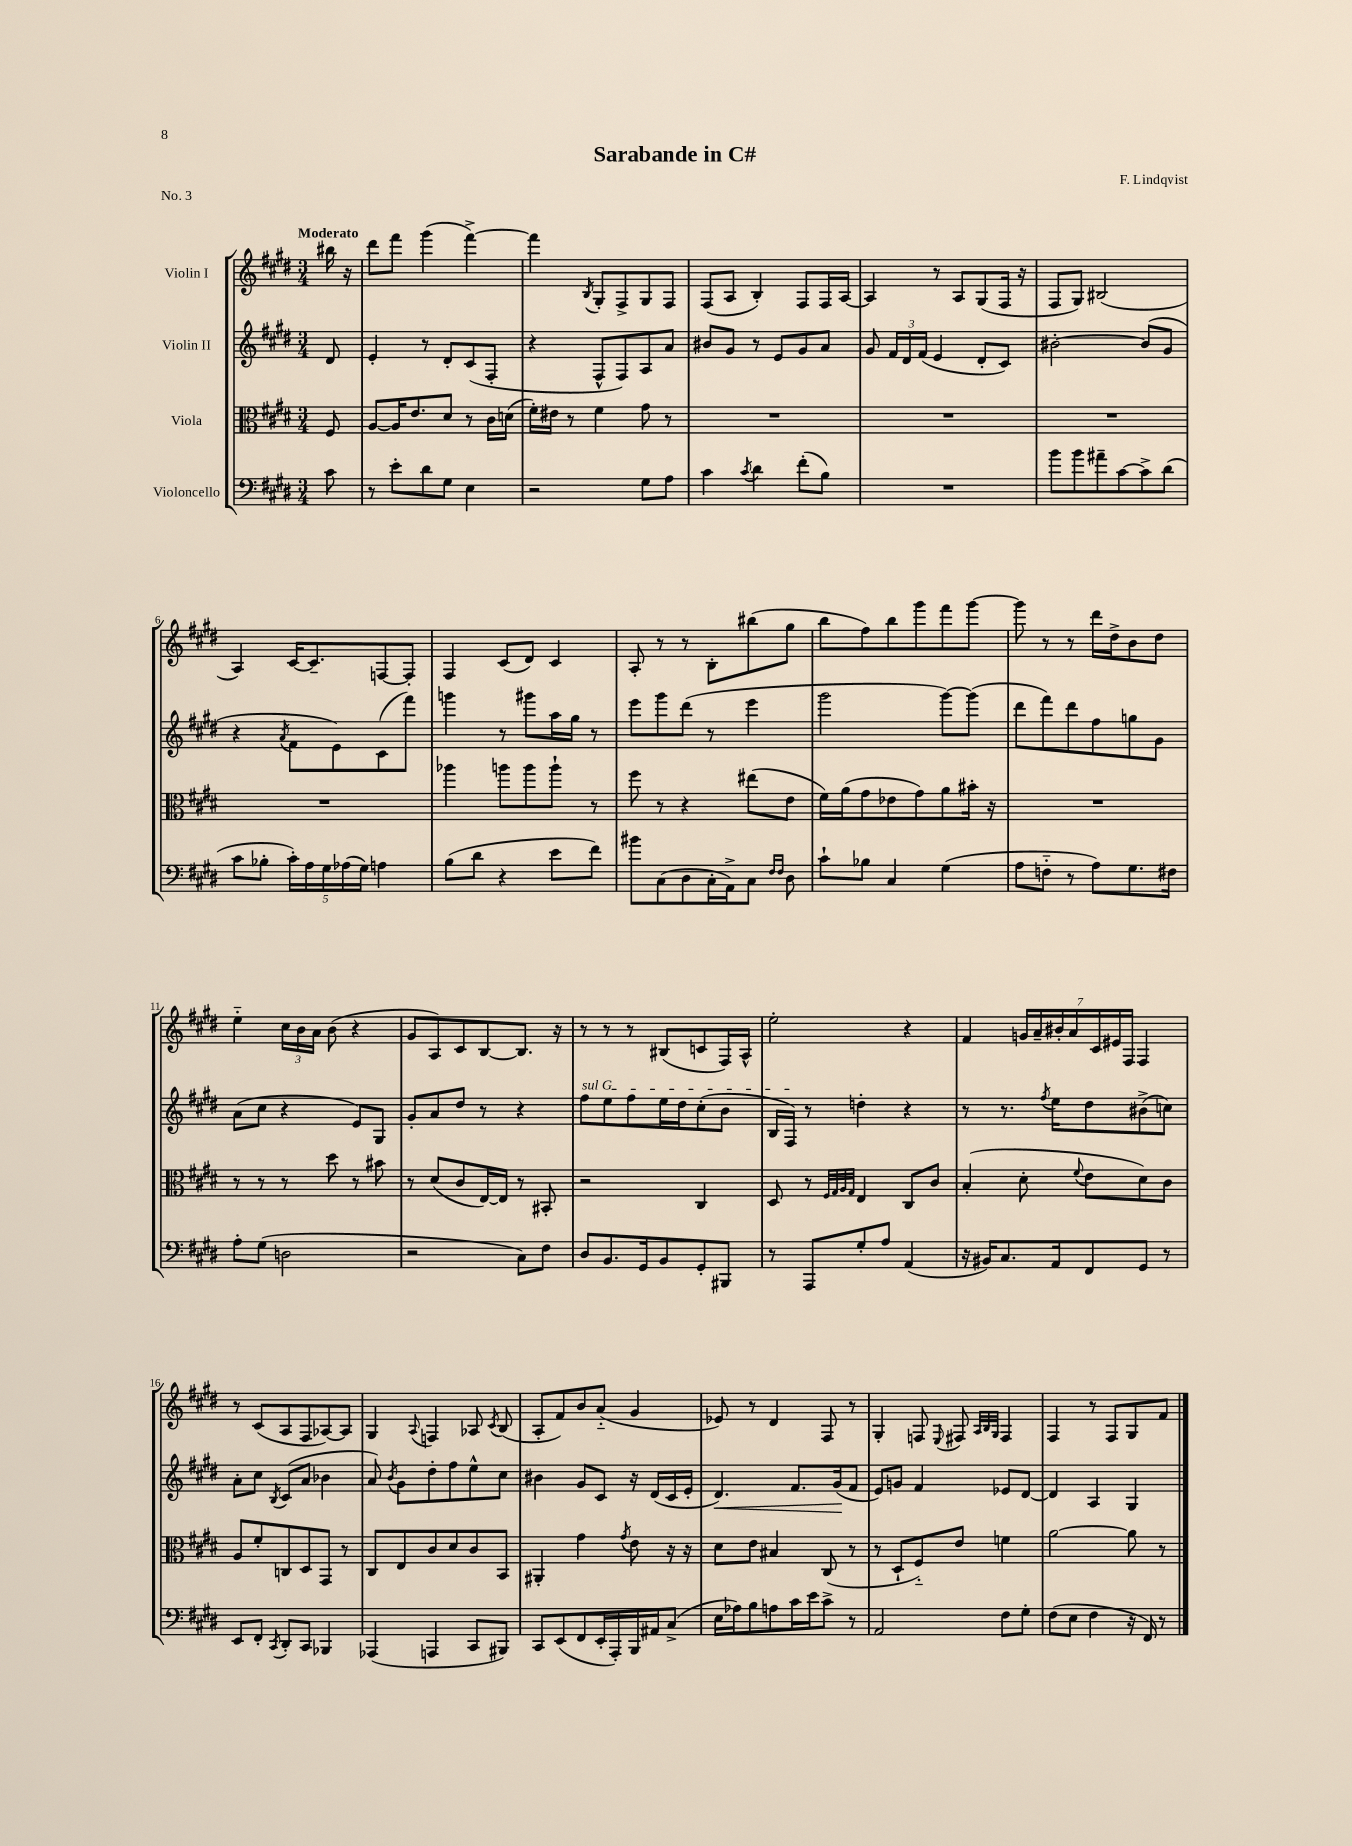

**kern	**kern	**kern	**dynam	**kern
*part4	*part3	*part2	*part2	*part1
*staff4	*staff3	*staff2	*staff2	*staff1
*I"Violoncello	*I"Viola	*I"Violin II	*	*I"Violin I
*clefF4	*clefC3	*clefG2	*	*clefG2
*k[f#c#g#d#]	*k[f#c#g#d#]	*k[f#c#g#d#]	*	*k[f#c#g#d#]
*M3/4	*M3/4	*M3/4	*	*M3/4
=	=	=	=	=
!	!	!	!	!LO:TX:a:B:t=Moderato
8c#\	8F#/	8d#/	.	16bb#X\
.	.	.	.	16r
=1	=1	=1	=1	=1
8r	[8A/L	4e'/	.	8ddd#\L
8e'\L	16A/K]	.	.	8fff#\J
.	8.e/	.	.	.
8d#\	.	8r	.	(4ggg#\
8G#\J	8d#/J	8d#'/L	.	.
4E\	8r	(8c#/	.	[4fff#^\)
.	16c#\LL	8F#'/J	.	.
.	(16dn\JJ	.	.	.
=2	=2	=2	=2	=2
2r	16f#'\LL)	4r	.	4fff#\]
.	16e#X\JJ	.	.	.
.	8r	.	.	.
.	.	.	.	8qB/
.	4f#\	8F#^^/L	.	8G#'/L
.	.	8F#/)	.	8F#^/
8G#\L	8g#\	8A/	.	8G#/
8A\J	8r	8a/J	.	8F#/J
=3	=3	=3	=3	=3
4c#\	2.r	8b#X/L	.	(8F#/L
.	.	8g#/J	.	8A/J
8qc#/	.	.	.	.
4d#\	.	8r	.	4B'/)
.	.	8e/L	.	.
(8f#'\L	.	8g#/	.	8F#/L
8B\J)	.	8a/J	.	16F#/L
.	.	.	.	[16A/JJ
=4	=4	=4	=4	=4
2.r	2.r	8g#/	.	4A/]
.	.	24f#/LL	.	.
.	.	24d#/	.	.
.	.	(24f#/JJ	.	.
.	.	4e/	.	8r
.	.	.	.	8A/L
.	.	8d#'/L	.	(8G#/
.	.	8c#/J)	.	16F#/Jk
.	.	.	.	16r
=5	=5	=5	=5	=5
8b\L	2.r	[2b#X'\	.	8F#/L
8b\	.	.	.	8G#/J)
8a#X~\	.	.	.	(2B#X/
[8c#\	.	.	.	.
8c#^\]	.	(8b#/L]	.	.
(8d#\J	.	8g#/J	.	.
!!LO:LB:g=z
=6	=6	=6	=6	=6
8c#\L	2.r	4r	.	4A/)
8B-X'\J	.	.	.	.
.	.	8qa/	.	.
20c#'\LL)	.	8f#\L	.	[16c#/KL
20A\	.	.	.	.
.	.	.	.	8.c#~/]
20G#\	.	.	.	.
.	.	8e\)	.	.
(20A-X\	.	.	.	.
20G#\JJ)	.	.	.	.
4An\	.	(8c#\	.	[8Fn/
.	.	8fff#\J)	.	8F'/J]
=7	=7	=7	=7	=7
(8B\L	4aa-X\	4gggn\	.	4F#/
8d#\J	.	.	.	.
4r	8aan\L	8r	.	(8c#/L
.	8aa\	8ggg#X\L	.	8d#/J)
8e\L	8aa`\J	16aa\L	.	4c#/
.	.	16gg#\JJ	.	.
8f#\J)	8r	8r	.	.
=8	=8	=8	=8	=8
8b#X\L	8ff#\	8eee\L	.	8A'/
(8C#\	8r	8ggg#\	.	8r
8D#\	4r	(8ddd#\J	.	8r
16C#'\L	.	8r	.	8B'\L
16AA^\J)	.	.	.	.
8C#\J	(8ee#X\L	4eee\	.	(8bb#X\
16qqF#/LL	.	.	.	.
16qqF#/JJ	.	.	.	.
8D#\	8e\J	.	.	8gg#\J
=9	=9	=9	=9	=9
8c#`\L	16f#\LL)	2ggg#\	.	8bb\L
.	(16a\J	.	.	.
8B-X\J	8g#\	.	.	8ff#\)
4C#/	8e-X\	.	.	8bb\
.	8g#\)	.	.	8ggg#\
(4G#\	8a\	[8ggg#\L)	.	8fff#\
.	16b#X'\Jk	(8ggg#\J]	.	[8ggg#\J
.	16r	.	.	.
=10	=10	=10	=10	=10
8A\L	2.r	8ddd#\L	.	8ggg#\]
8Fn\J	.	8fff#\)	.	8r
8r	.	8ddd#\	.	8r
8A\L)	.	8ff#\	.	16ddd#\LL
.	.	.	.	16dd#^\J
8.G#\	.	8ggn\	.	8b\
.	.	8g#\J	.	8dd#\J
16F#X\Jk	.	.	.	.
!!LO:LB:g=z
=11	=11	=11	=11	=11
8A'\L	8r	(8a\L	.	4ee\
(8G#\J	8r	8cc#\J	.	.
2Dn\	8r	4r	.	24cc#\LL
.	.	.	.	24b\
.	.	.	.	24a\JJ
.	8dd#\	.	.	(8b\
.	8r	8e/L)	.	4r
.	8b#X\	8G#/J	.	.
=12	=12	=12	=12	=12
2r	8r	8g#'/L	.	8g#/L
.	(8d#/L	8a/	.	8A/)
.	8c#/	8dd#/J	.	8c#/
.	[16E/L)	8r	.	[8B/
.	16E/JJ]	.	.	.
8C#\L)	8r	4r	.	8.B/J]
8F#\J	8BB#X'/	.	.	.
.	.	.	.	16r
=13	=13	=13	=13	=13
!	!	!LO:TX:a:i:t=sul G	!	!
8D#/L	2r	8ff#\L	.	8r
8.BB/	.	8ee\	.	8r
.	.	8ff#\	.	8r
16GG#/k	.	.	.	.
8BB/	.	16ee\L	.	(8B#X/L
.	.	16dd#\J	.	.
8GG#'/	4C#/	(8cc#'\	.	8cn/
8BBB#X/J	.	8b\J	.	16F#/L)
.	.	.	.	16A^^/JJ
=14	=14	=14	=14	=14
8r	8D#/	16B/LL	.	2ee'\
.	.	16F#/JJ)	.	.
8AAA/L	8r	8r	.	.
.	32qqF#/LLL	.	.	.
.	32qqG#/	.	.	.
.	32qqA/	.	.	.
.	32qqG#/JJJ	.	.	.
8G#'/	4E/	4ddn'\	.	.
8A/J	.	.	.	.
(4AA/	8C#/L	4r	.	4r
.	8c#/J	.	.	.
=15	=15	=15	=15	=15
16r	(4B'/	8r	.	4f#/
16BB#X/KL)	.	.	.	.
8.C#/	.	8.r	.	.
.	8d#'\	.	.	28gn/LL
.	.	.	.	28a~/
.	.	8qff#/	.	.
16AA/k	.	16ee\KL	.	.
.	.	.	.	28b#X'/
.	.	.	.	28a/
.	8qqf#/	.	.	.
8FF#/	8e\L	8dd#\	.	.
.	.	.	.	28c#/
.	.	.	.	28e#X/
.	.	.	.	28F#/JJ
8GG#/J	8d#\)	(8b#X^\	.	4F#/
8r	8c#\J	8ccn\J)	.	.
!!LO:LB:g=z
=16	=16	=16	=16	=16
8EE/L	8A/L	8a'\L	.	8r
8FF#'/J	8f#'/	8cc#\J	.	(8c#/L
8qCC#/	.	8qB/	.	.
8DD#'/L	8Cn/	(8c#/L	.	8A/
8CC#/J	8D#/	8a/J	.	8F#/
4BBB-X/	8GG#/J	4b-X\	.	[8A-X/)
.	8r	.	.	8A-/J]
=17	=17	=17	=17	=17
(4AAA-X/	8C#/L	8a/)	.	4G#/
.	.	8qb/	.	.
.	8E/	8g#\L	.	.
.	.	.	.	8qqA/
4AAAn/	8c#/	8dd#'\	.	4Fn/
.	8d#/	8ff#\	.	.
8CC#/L	8c#/	8ee^^\	.	8A-X/
.	.	.	.	8qc#/
8BBB#X/J)	8BB/J	8cc#\J	.	(8B/
=18	=18	=18	=18	=18
8CC#/L	4AA#X'/	4b#X\	.	8A'/L
(8EE/	.	.	.	8f#/)
8FF#/	4g#\	8g#/L	.	8b/
16EE'/L	.	8c#/J	.	(8a/J
16AAA'/)	.	.	.	.
.	8qg#/	.	.	.
16BBB/	8e\	16r	.	4g#/
16AA#X/J	.	(16d#/LL	.	.
(8C#^/J	16r	16c#/	.	.
.	16r	16e'/JJ	.	.
=19	=19	=19	=19	=19
!	!	!	!LO:HP:b	!
16E\LL	8d#\L	4.d#/)	<	8e-X/)
16A-X\J)	.	.	.	.
8B\	8e\J	.	.	8r
8An\	4B#X/	.	.	4d#/
16c#\L	.	8.f#/L	.	.
16e\J	.	.	.	.
8c#^\J	(8C#/	.	.	8F#/
.	.	(16g#/k	.	.
8r	8r	8f#/J	[	8r
=20	=20	=20	=20	=20
2AA/	8r	8e/L)	.	4G#'/
.	8D#`/L	8gn/J	.	.
.	8F#/)	4f#/	.	8Fn/
.	.	.	.	8qqE/
.	8e/J	.	.	8F#X/
.	.	.	.	32qqA/LLL
.	.	.	.	32qqB/
.	.	.	.	32qqG#/JJJ
8F#\L	4fn\	8e-X/L	.	4F#/
8G#'\J	.	[8d#/J	.	.
=21	=21	=21	=21	=21
(8F#\L	[2a\	4d#/]	.	4F#/
8E\J	.	.	.	.
4F#\	.	4A/	.	8r
.	.	.	.	8F#/L
16r	8a\]	4G#/	.	8G#/
16FF#/)	.	.	.	.
8r	8r	.	.	8f#/J
==	==	==	==	==
*-	*-	*-	*-	*-
